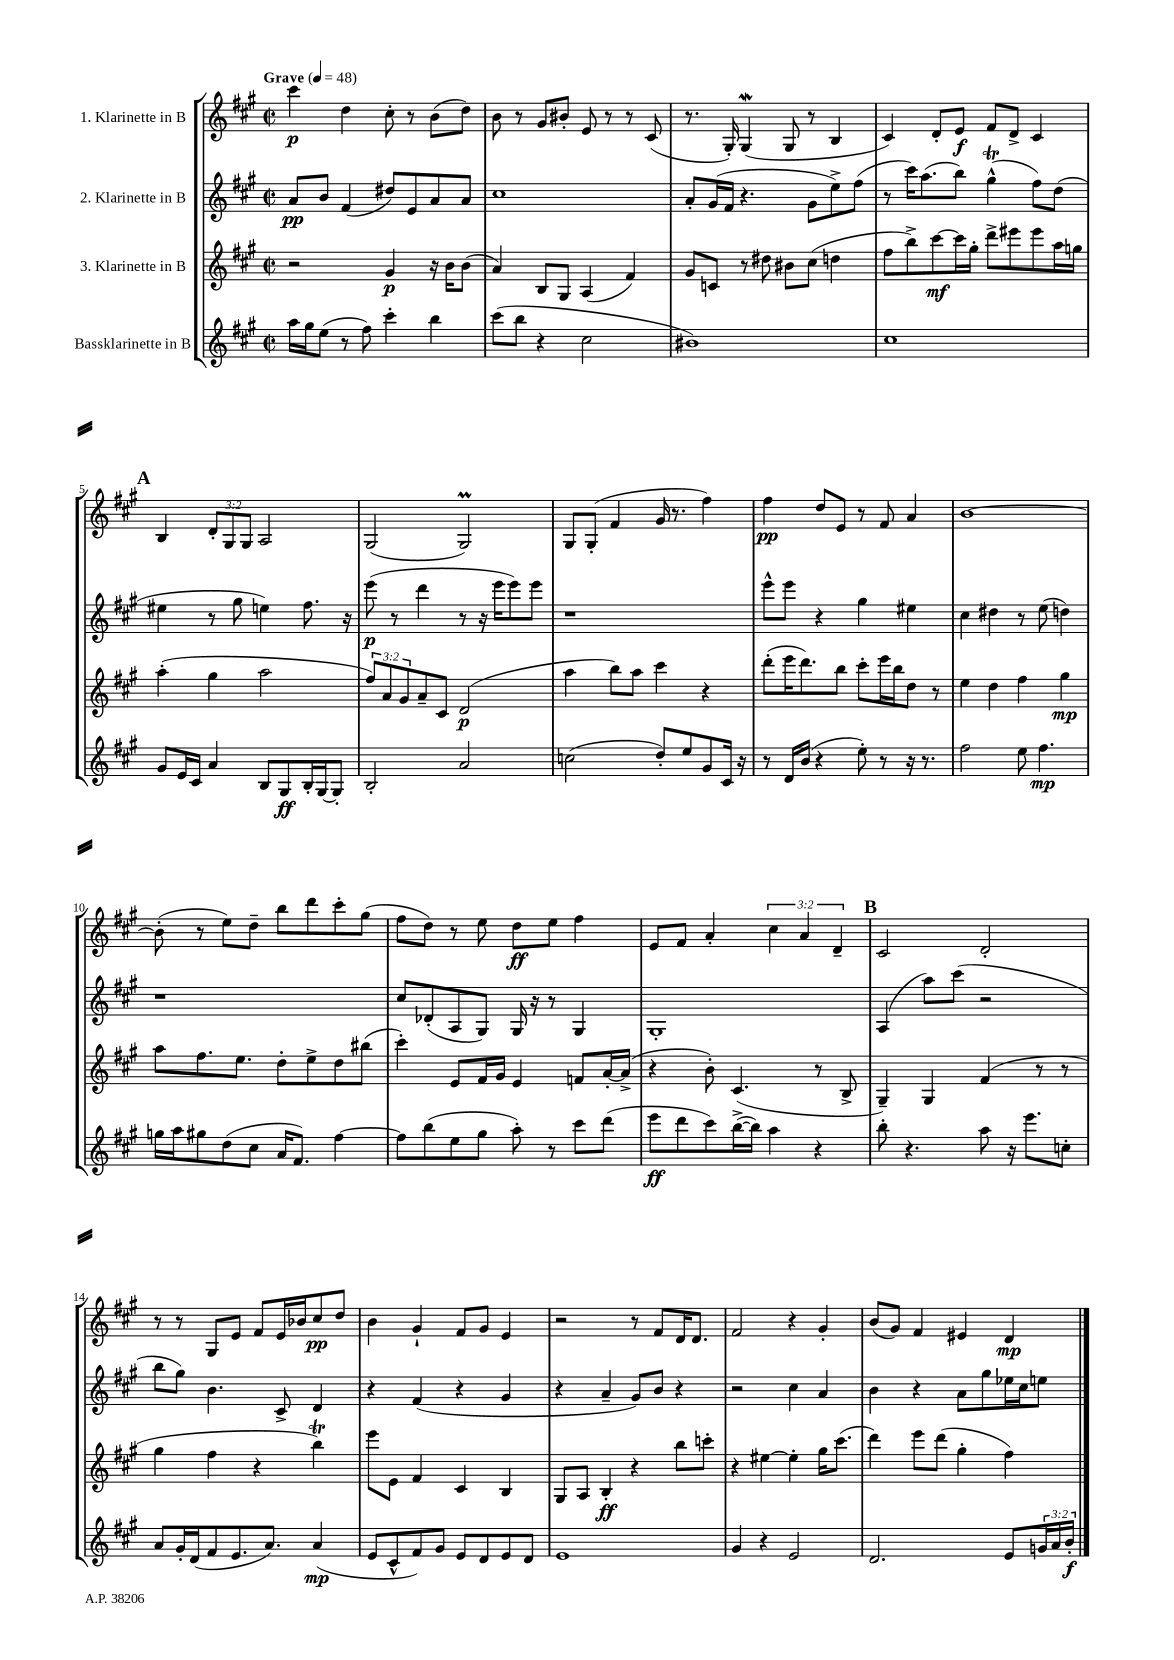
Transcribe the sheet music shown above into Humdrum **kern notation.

**kern	**kern	**kern	**kern
*staff4	*staff3	*staff2	*staff1
*clefG2	*clefG2	*clefG2	*clefG2
*k[f#c#g#]	*k[f#c#g#]	*k[f#c#g#]	*k[f#c#g#]
*M2/2	*M2/2	*M2/2	*M2/2
*met(c|)	*met(c|)	*met(c|)	*met(c|)
*MM48	*MM48	*MM48	*MM48
16aa\LL	2r	8a/L	4ccc#\
16gg#\J	.	.	.
(8ee\J	.	8b/J	.
8r	.	(4f#/	4dd\
8ff#\)	.	.	.
4ccc#'\	4g#/	8dd#/L)	8cc#'\
.	.	8e/	8r
4bb\	16r	8a/	(8b\L
.	16b\LK	.	.
.	(8b\J	8a/J	8dd\J)
=	=	=	=
(8ccc#\L	4a/)	1cc#	8b\
8bb\J	.	.	8r
4r	8B/L	.	8g#/L
.	8G#/J	.	8b#'/J
2cc#\	(4A/	.	8e/
.	.	.	8r
.	4f#/)	.	8r
.	.	.	(8c#/
=	=	=	=
1b#)	8g#/L	8a'/L	8.r
.	8c/J	(16g#/L	.
.	.	16f#/JJ	16G#'/)
.	8r	4.r	(4G#/
.	8dd#\	.	.
.	8b#\L	.	8G#/
.	(8cc#\J	8g#\L	8r
.	4dd\	8ee^\)	4B/
.	.	(8ff#\J	.
=	=	=	=
1cc#	8ff#\L	8r	4c#/)
.	8bb^\)	16ccc#\LK)	.
.	.	(8.aa\	.
.	[8ccc#\	.	8d'/L
.	16ccc#\]L	8bb\J)	8e/J
.	16gg#'\JJ	.	.
.	8ddd^\L	(4gg#^^\	8f#/L
.	8eee#\	.	8d^/J
.	8eee#\	8ff#\L)	4c#/
.	16aa\L	(8dd\J	.
.	16gg\JJ	.	.
=	=	=	=
8g#/L	(4aa'\	4ee#\	4B/
16e/L	.	.	.
16c#/JJ	.	.	.
4a/	4gg#\	8r	12d'/L
.	.	.	12G#/
.	.	8gg#\	.
.	.	.	12G#/J
8B/L	2aa\	4ee\)	2A/
8G#/	.	.	.
16B'/L	.	8.ff#\	.
[16G#/J	.	.	.
8G#'/]J	.	.	.
.	.	16r	.
=	=	=	=
2B'/	12ff#/L)	(8eee\	(2G#/
.	12a/	.	.
.	.	8r	.
.	12g#/	.	.
.	8a~/	4ddd\	.
.	8c#/J	.	.
2a/	(2d/	8r	2G#/)
.	.	16r	.
.	.	16eee\LK	.
.	.	8eee\)	.
.	.	8eee\J	.
=	=	=	=
(2cc\	4aa\	1r	8G#/L
.	.	.	(8G#'/J
.	8bb\L)	.	4f#/
.	8aa\J	.	.
8dd'/L)	4ccc#\	.	16g#/
.	.	.	8.r
8ee/	.	.	.
8g#/	4r	.	4ff#\)
16c#/Jk	.	.	.
16r	.	.	.
=	=	=	=
8r	(8ddd'\L	8eee^^\L	4ff#\
16d/LL	16eee\K	8eee\J	.
(16b/JJ	8.ddd\)	.	.
4r	.	4r	8dd/L
.	8bb\J	.	8e/J
8ee'\)	8ccc#'\L	4gg#\	8r
8r	16eee\L	.	8f#/
.	16bb\J	.	.
16r	8dd\J	4ee#\	4a/
8.r	.	.	.
.	8r	.	.
=	=	=	=
2ff#\	4ee\	4cc#\	[1b
.	4dd\	4dd#\	.
8ee\	4ff#\	8r	.
4.ff#\	.	(8ee\	.
.	4gg#\	4dd\)	.
=	=	=	=
16gg\LL	8aa\L	1r	(8b'\]
16aa\J	.	.	.
8gg#\	8.ff#\	.	8r
(8dd\	.	.	8ee\L)
.	8.ee\J	.	.
8cc#\J	.	.	8dd~\J
16a/LK	8dd'\L	.	8bb\L
8.f#/J)	.	.	.
.	8ee^\	.	8ddd\
[4ff#\	8dd\	.	8ccc#'\
.	(8bb#\J	.	(8gg#\J
=	=	=	=
8ff#\]L	4ccc#'\)	8cc#/L	8ff#\L
(8bb\	.	(8d-'/	8dd\J)
8ee\	8e/L	8A/	8r
8gg#\J	16f#/L	8G#/J)	8ee\
.	16g#/JJ	.	.
8aa'\)	4e/	16G#/	8dd\L
.	.	16r	.
8r	.	8r	8ee\J
8ccc#\L	8f/L	4G#/	4ff#\
(8ddd\J	[16a'/L	.	.
.	(16a^/]JJ	.	.
=	=	=	=
8eee\L	4r	1G#'	8e/L
8ddd\	.	.	8f#/J
8ccc#\)	8b'\)	.	4a'/
([16bb^\L	(4.c#/	.	.
16bb\]JJ)	.	.	.
4aa\	.	.	6cc#\
.	.	.	6a/
4r	8r	.	.
.	.	.	6d~/
.	8B^/	.	.
=	=	=	=
8bb'\	4G#~/)	(4A/	2c#/
4.r	.	.	.
.	4G#/	8aa\L)	.
.	.	(8ccc#\J	.
8aa\	(4f#/	2r	2d'/
16r	.	.	.
8.eee\L	.	.	.
.	8r	.	.
8cc'\J	8r	.	.
=	=	=	=
8a/L	4gg#\	8bb\L	8r
16g#'/L	.	8gg#\J)	8r
(16d/J	.	.	.
8f#/	4ff#\	4.b\	8G#/L
8.e/	.	.	8e/J
.	4r	.	8f#/L
8.a/J)	.	.	.
.	.	8c#^/	16e/L
.	.	.	16b-/J
(4a/	4bb\)	4d/	8cc#/
.	.	.	8dd/J
=	=	=	=
8e/L	8eee\L	4r	4b\
8c#^^/	8e\J	.	.
8f#/)	4f#/	(4f#/	4g#`/
8g#/J	.	.	.
8e/L	4c#/	4r	8f#/L
8d/	.	.	8g#/J
8e/	4B/	4g#/	4e/
8d/J	.	.	.
=	=	=	=
1e	8G#/L	4r	2r
.	8A/J	.	.
.	4B'/	4a~/	.
.	4r	8g#/L)	8r
.	.	8b/J	8f#/L
.	8bb\L	4r	16d/K
.	.	.	8.d/J
.	8ccc'\J	.	.
=	=	=	=
4g#/	4r	2r	2f#/
4r	[4ee#\	.	.
2e/	4ee#'\]	4cc#\	4r
.	16gg#\LK	4a/	4g#'/
.	(8.ccc#\J	.	.
=	=	=	=
2.d/	4ddd\)	4b\	(8b/L
.	.	.	8g#/J)
.	8eee\L	4r	4f#/
.	(8ddd\J	.	.
.	4gg#'\	8a\L	4e#/
.	.	8gg#\	.
8e/L	4ff#\)	16ee-\L	4d/
.	.	16cc#\J	.
24g/L	.	8ee\J	.
24a/	.	.	.
24b'/JJ	.	.	.
==	==	==	==
*-	*-	*-	*-
